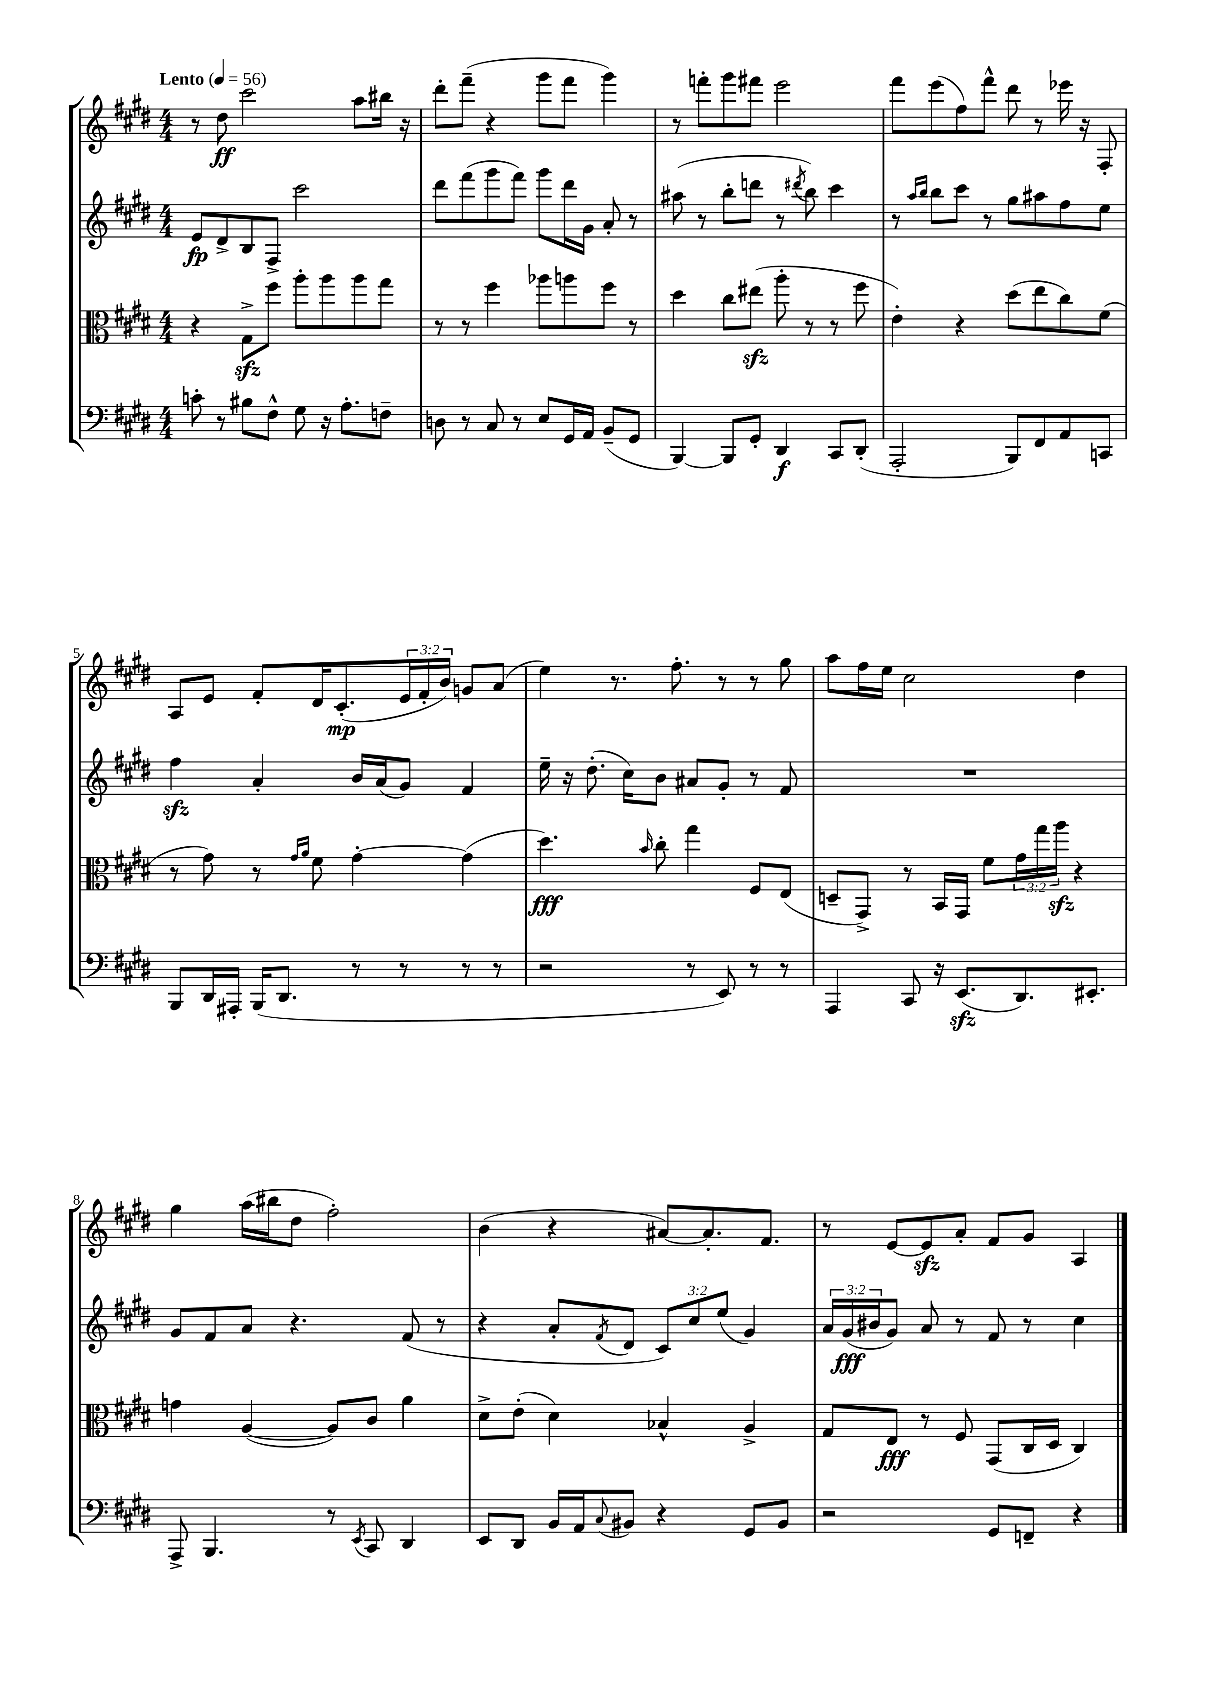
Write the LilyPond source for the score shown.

<<
\new StaffGroup <<
\new Staff = "s0" {
    \clef treble \key e \major \numericTimeSignature \time 4/4 \override Staff.TupletNumber.text = #tuplet-number::calc-fraction-text \tempo "Lento" 4 = 56
    r8 dis''8\ff cis'''2 a''8 bis''16 r16 |
    dis'''8-. fis'''8--( r4 gis'''8 fis'''8 gis'''4) |
    r8 f'''8-. gis'''8 fis'''8 e'''2 |
    fis'''8 e'''8( fis''8) fis'''8-^ dis'''8 r8 ees'''16 r16 fis8-. |
    a8 e'8 fis'8-. dis'16 cis'8.-.\mp( \tuplet 3/2 { e'16 fis'16-. b'16) } g'8 a'8( |
    e''4) r8. fis''8.-. r8 r8 gis''8 |
    a''8 fis''16 e''16 cis''2 dis''4 |
    gis''4 a''16( bis''16 dis''8 fis''2-.) |
    b'4( r4 ais'8~) ais'8.-. fis'8. |
    r8 e'8~ e'8\sfz a'8-. fis'8 gis'8 a4 \bar "|." |
}
\new Staff = "s1" {
    \clef treble \key e \major \numericTimeSignature \time 4/4 \override Staff.TupletNumber.text = #tuplet-number::calc-fraction-text
    e'8\fp dis'8-> b8 fis8-> cis'''2 |
    dis'''8 fis'''8( gis'''8 fis'''8) gis'''8 dis'''16 gis'16 a'8-. r8 |
    ais''8( r8 b''8-. d'''8 r8 \acciaccatura { dis'''8 } b''8) cis'''4 |
    r8 \grace { a''16 b''16 } b''8 cis'''8 r8 gis''8 ais''8 fis''8 e''8 |
    fis''4\sfz a'4-. b'16 a'16( gis'8) fis'4 |
    e''16-- r16 dis''8.-.( cis''16) b'8 ais'8 gis'8-. r8 fis'8 |
    R1 |
    gis'8 fis'8 a'8 r4. fis'8( r8 |
    r4 a'8-. \acciaccatura { fis'8 } dis'8 \tuplet 3/2 { cis'8) cis''8 e''8( } gis'4) |
    \tuplet 3/2 { a'16 gis'16\fff( bis'16 } gis'8) a'8 r8 fis'8 r8 cis''4 \bar "|." |
}
\new Staff = "s2" {
    \clef alto \key e \major \numericTimeSignature \time 4/4 \override Staff.TupletNumber.text = #tuplet-number::calc-fraction-text
    r4 gis8->\sfz fis''8 a''8-. a''8 a''8 gis''8 |
    r8 r8 fis''4 aes''8 a''8 fis''8 r8 |
    dis''4 cis''8 eis''8\sfz( a''8-. r8 r8 fis''8 |
    e'4-.) r4 dis''8( e''8 cis''8) fis'8( |
    r8 gis'8) r8 \grace { gis'16 a'16 } fis'8 gis'4~-. gis'4( |
    dis''4.\fff) \grace { b'16 } cis''8-. gis''4 fis8 e8( |
    d8-- gis,8->) r8 b,16 gis,16 fis'8 \tuplet 3/2 { gis'16 gis''16 a''16\sfz } r4 |
    g'4 a4~( a8) cis'8 a'4 |
    dis'8-> e'8-.( dis'4) bes4-^ a4-> |
    gis8 e8\fff r8 fis8 gis,8( cis16 dis16 cis4) \bar "|." |
}
\new Staff = "s3" {
    \clef bass \key e \major \numericTimeSignature \time 4/4
    c'8-. r8 bis8 fis8-^ gis8 r16 a8.-. f8-- |
    d8 r8 cis8 r8 e8 gis,16 a,16 b,8--( gis,8 |
    b,,4~) b,,8 gis,8-. dis,4\f cis,8 dis,8-.( |
    a,,2-. b,,8) fis,8 a,8 c,8 |
    b,,8 dis,16 ais,,16-. b,,16( dis,8. r8 r8 r8 r8 |
    r2 r8 e,8) r8 r8 |
    a,,4 cis,8 r16 e,8.\sfz( dis,8.) eis,8.-. |
    a,,8-> b,,4. r8 \acciaccatura { e,8 } cis,8 dis,4 |
    e,8 dis,8 b,16 a,16 \appoggiatura { cis8 } bis,8 r4 gis,8 bis,8 |
    r2 gis,8 f,8-- r4 \bar "|." |
}
>>
>>
